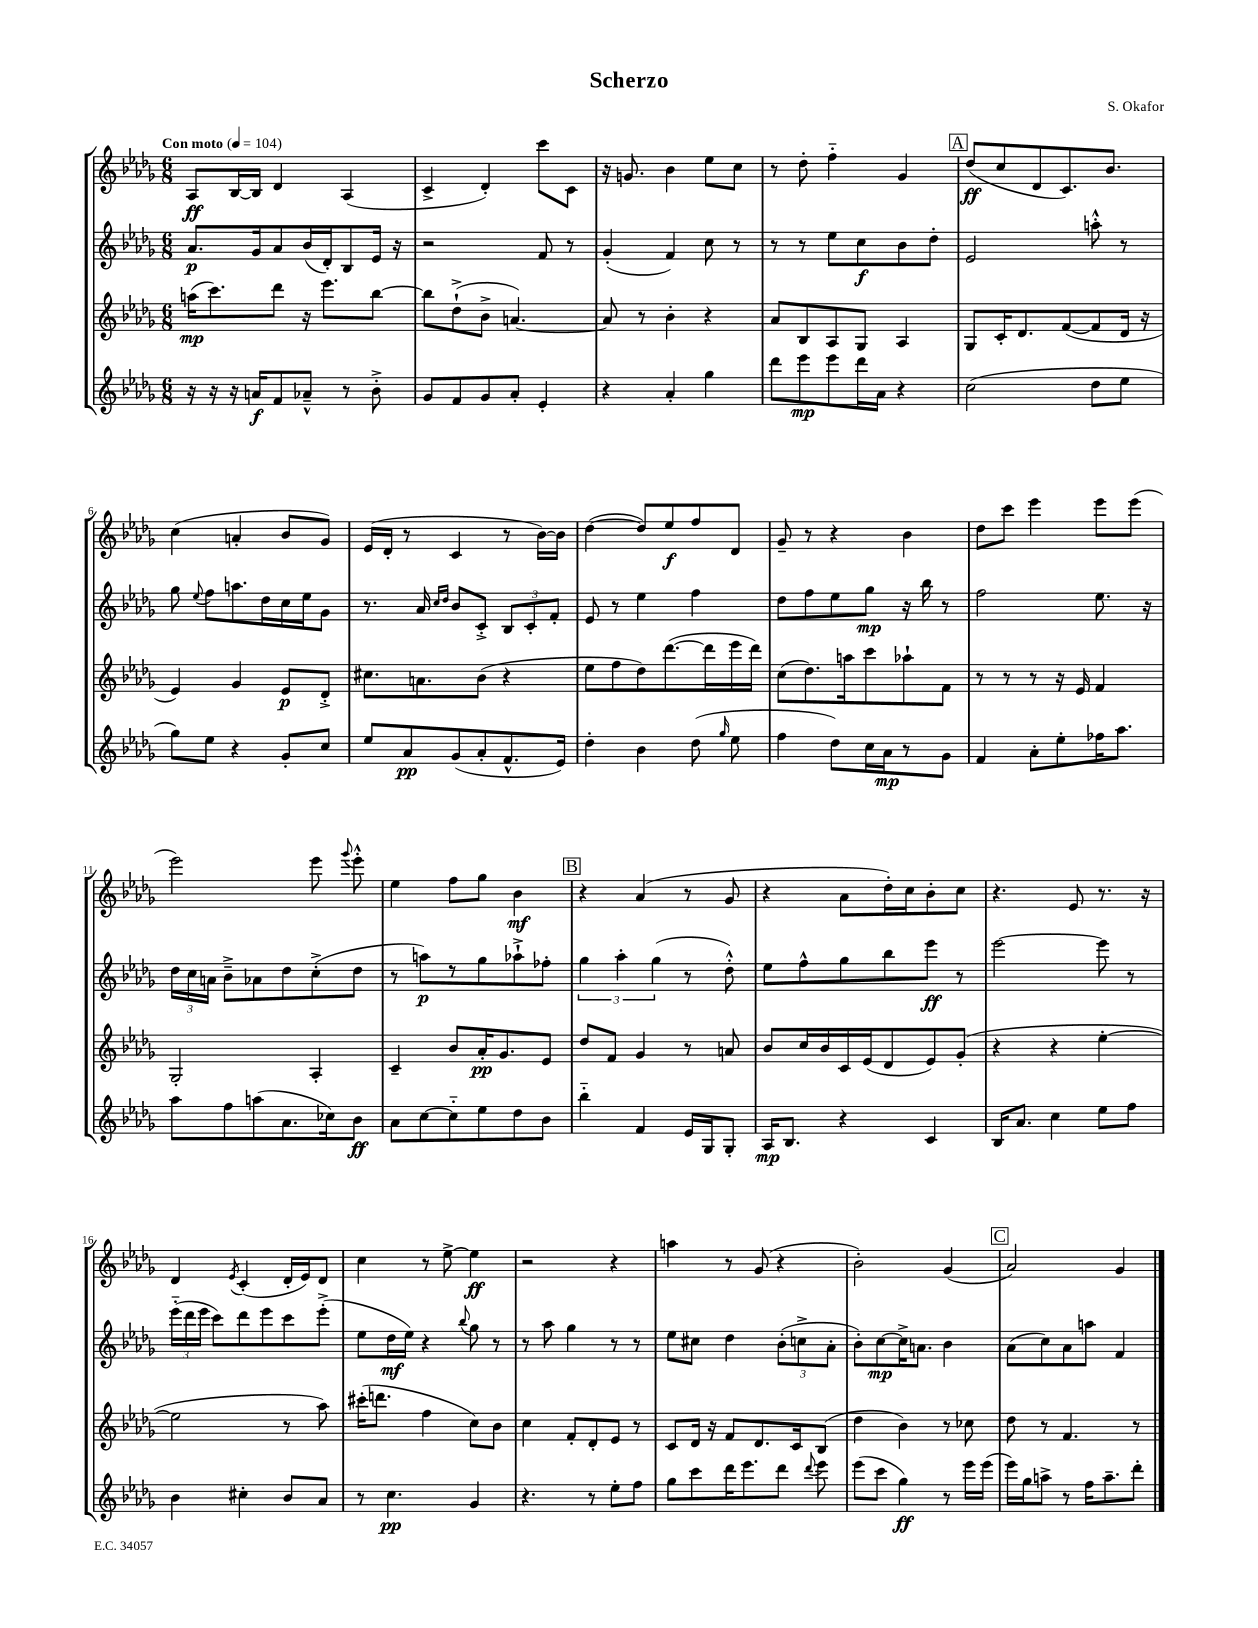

**kern	**kern	**kern	**kern
*staff4	*staff3	*staff2	*staff1
*clefG2	*clefG2	*clefG2	*clefG2
*k[b-e-a-d-g-]	*k[b-e-a-d-g-]	*k[b-e-a-d-g-]	*k[b-e-a-d-g-]
*M6/8	*M6/8	*M6/8	*M6/8
*MM104	*MM104	*MM104	*MM104
16r	(16aa	8.a-	8A-
16r	8.ccc)	.	.
16r	.	.	[16B-
16a	.	16g-	16B-]
8f	8ddd-	8a-	4d-
8a-~^^	16r	(16b-	.
.	8.eee-	16d-')	.
8r	.	8B-	(4A-
8b-'^	[8bb-	16e-	.
.	.	16r	.
=	=	=	=
8g-	8bb-]	2r	4c^
8f	(8dd-`^	.	.
8g-	8b-^	.	4d-')
8a-'	[4.a)	.	.
4e-'	.	8f	8ccc
.	.	8r	8c
=	=	=	=
4r	8a]	(4g-'	16r
.	.	.	8.g
.	8r	.	.
4a-'	4b-'	4f)	4b-
4gg-	4r	8cc	8ee-
.	.	8r	8cc
=	=	=	=
8ddd-	8a-	8r	8r
8eee-	8B-	8r	8dd-'
8eee-	8A-	8ee-	4ff'~
16ddd-	8G-	8cc	.
16a-	.	.	.
4r	4A-	8b-	4g-
.	.	8dd-'	.
=	=	=	=
(2cc	8G-	2e-	(8dd-
.	16c'	.	8cc
.	8.d-	.	.
.	.	.	8d-
.	([8f	.	8.c)
8dd-	8f]	8aa'^^	.
.	.	.	8.b-
8ee-	16d-	8r	.
.	16r	.	.
=	=	=	=
8gg-)	4e-)	8gg-	(4cc
.	.	8qqee-	.
8ee-	.	8ff	.
4r	4g-	8.aa	4a'
.	.	16dd-	.
8g-'	8e-	16cc	8b-
.	.	16ee-	.
8cc	8d-'^	8g-	8g-)
=	=	=	=
8ee-	8.cc#	8.r	(16e-
.	.	.	16d-'
8a-	.	.	8r
.	8.a	16a-	.
.	.	16qqcc	.
.	.	16qqdd-	.
(8g-	.	8b-	4c
8a-'	(8b-	8c'^	.
8.f^^	4r	12B-	8r
.	.	12c'	.
.	.	.	[16b-)
.	.	12f'	.
16e-)	.	.	16b-]
=	=	=	=
4dd-'	8ee-	8e-	([4dd-
.	8ff	8r	.
4b-	8dd-)	4ee-	8dd-])
.	([8.ddd-	.	8ee-
(8dd-	.	4ff	8ff
.	16ddd-]	.	.
16qqgg-	.	.	.
8ee-	16eee-	.	8d-
.	16ddd-)	.	.
=	=	=	=
4ff	(8cc	8dd-	8g-~
.	8.dd-)	8ff	8r
8dd-)	.	8ee-	4r
.	16aa	.	.
16cc	8ccc	8gg-	.
16a-	.	.	.
8r	8aa-`	16r	4b-
.	.	16bb-	.
8g-	8f	8r	.
=	=	=	=
4f	8r	2ff	8dd-
.	8r	.	8ccc
8a-'	8r	.	4eee-
8ee-'	16r	.	.
.	16e-	.	.
16ff-	4f	8.ee-	8eee-
8.aa-	.	.	.
.	.	.	(8eee-
.	.	16r	.
=	=	=	=
8aa-	2G-'	24dd-	2eee-)
.	.	24cc	.
.	.	24a	.
8ff	.	8b-~^	.
(8aa	.	8a-	.
8.a-	.	8dd-	.
.	4A-'	(8cc'^	8eee-
16cc-)	.	.	.
.	.	.	8qqggg-
8b-	.	8dd-	8eee-'^^
=	=	=	=
8a-	4c~	8r	4ee-
[8cc	.	8aa)	.
8cc'~]	8b-	8r	8ff
8ee-	16a-'	8gg-	8gg-
.	8.g-	.	.
8dd-	.	8aa-`^	4b-
8b-	8e-	8ff-'	.
=	=	=	=
4bb-'~	8dd-	6gg-	4r
.	8f	.	.
.	.	6aa-'	.
4f	4g-	.	(4a-
.	.	(6gg-	.
16e-	8r	8r	8r
16G-	.	.	.
8G-'	8a	8dd-'^^)	8g-
=	=	=	=
16A-	8b-	8ee-	4r
8.B-	.	.	.
.	16cc	8ff^^	.
.	16b-	.	.
4r	16c	8gg-	8a-
.	(16e-	.	.
.	8d-	8bb-	16dd-')
.	.	.	16cc
4c	8e-)	8eee-	8b-'
.	(8g-'	8r	8cc
=	=	=	=
16B-	4r	[2eee-	4.r
8.a-	.	.	.
4cc	4r	.	.
.	.	.	8e-
8ee-	[4ee-'	8eee-]	8.r
8ff	.	8r	.
.	.	.	16r
=	=	=	=
4b-	2ee-]	(24eee-'~	4d-
.	.	24ddd-	.
.	.	24eee-	.
.	.	8ccc)	.
.	.	.	8qe-
4cc#'	.	8ddd-	(4c'
.	.	8eee-	.
8b-	8r	8ccc	16d-'
.	.	.	16e-)
8a-	8aa-)	(8eee-'^	8d-
=	=	=	=
8r	(16ccc#'	8ee-	4cc
.	8.ddd	.	.
4.cc	.	16dd-	.
.	.	16ee-)	.
.	4ff	4r	8r
.	.	.	[8ee-^
.	.	8qqbb-	.
4g-	8cc)	8gg-	4ee-]
.	8b-	8r	.
=	=	=	=
4.r	4cc	8r	2r
.	.	8aa-	.
.	8f'	4gg-	.
8r	8d-'	.	.
8ee-'	8e-	8r	4r
8ff	8r	8r	.
=	=	=	=
8gg-	8c	8ee-	4aa
8ccc	16d-	8cc#	.
.	16r	.	.
16ddd-	8f	4dd-	8r
8.eee-	.	.	.
.	8.d-	.	(8g-
8ddd-	.	(12b-'	4r
.	16c	.	.
.	.	12cc^	.
8qqddd-	.	.	.
8eee-	(8B-	.	.
.	.	12a-'	.
=	=	=	=
(8eee-	4dd-	8b-')	2b-')
8ccc	.	[8cc	.
4gg-)	4b-)	16cc^]	.
.	.	8.a	.
8r	8r	4b-	(4g-
16eee-	8cc-	.	.
(16eee-	.	.	.
=	=	=	=
16eee-)	8dd-	(8a-	2a-)
16gg-	.	.	.
8aa^	8r	8cc)	.
8r	4.f	8a-	.
16ff	.	8aa	.
8.aa~	.	.	.
.	.	4f	4g-
8ddd-'	8r	.	.
==	==	==	==
*-	*-	*-	*-
